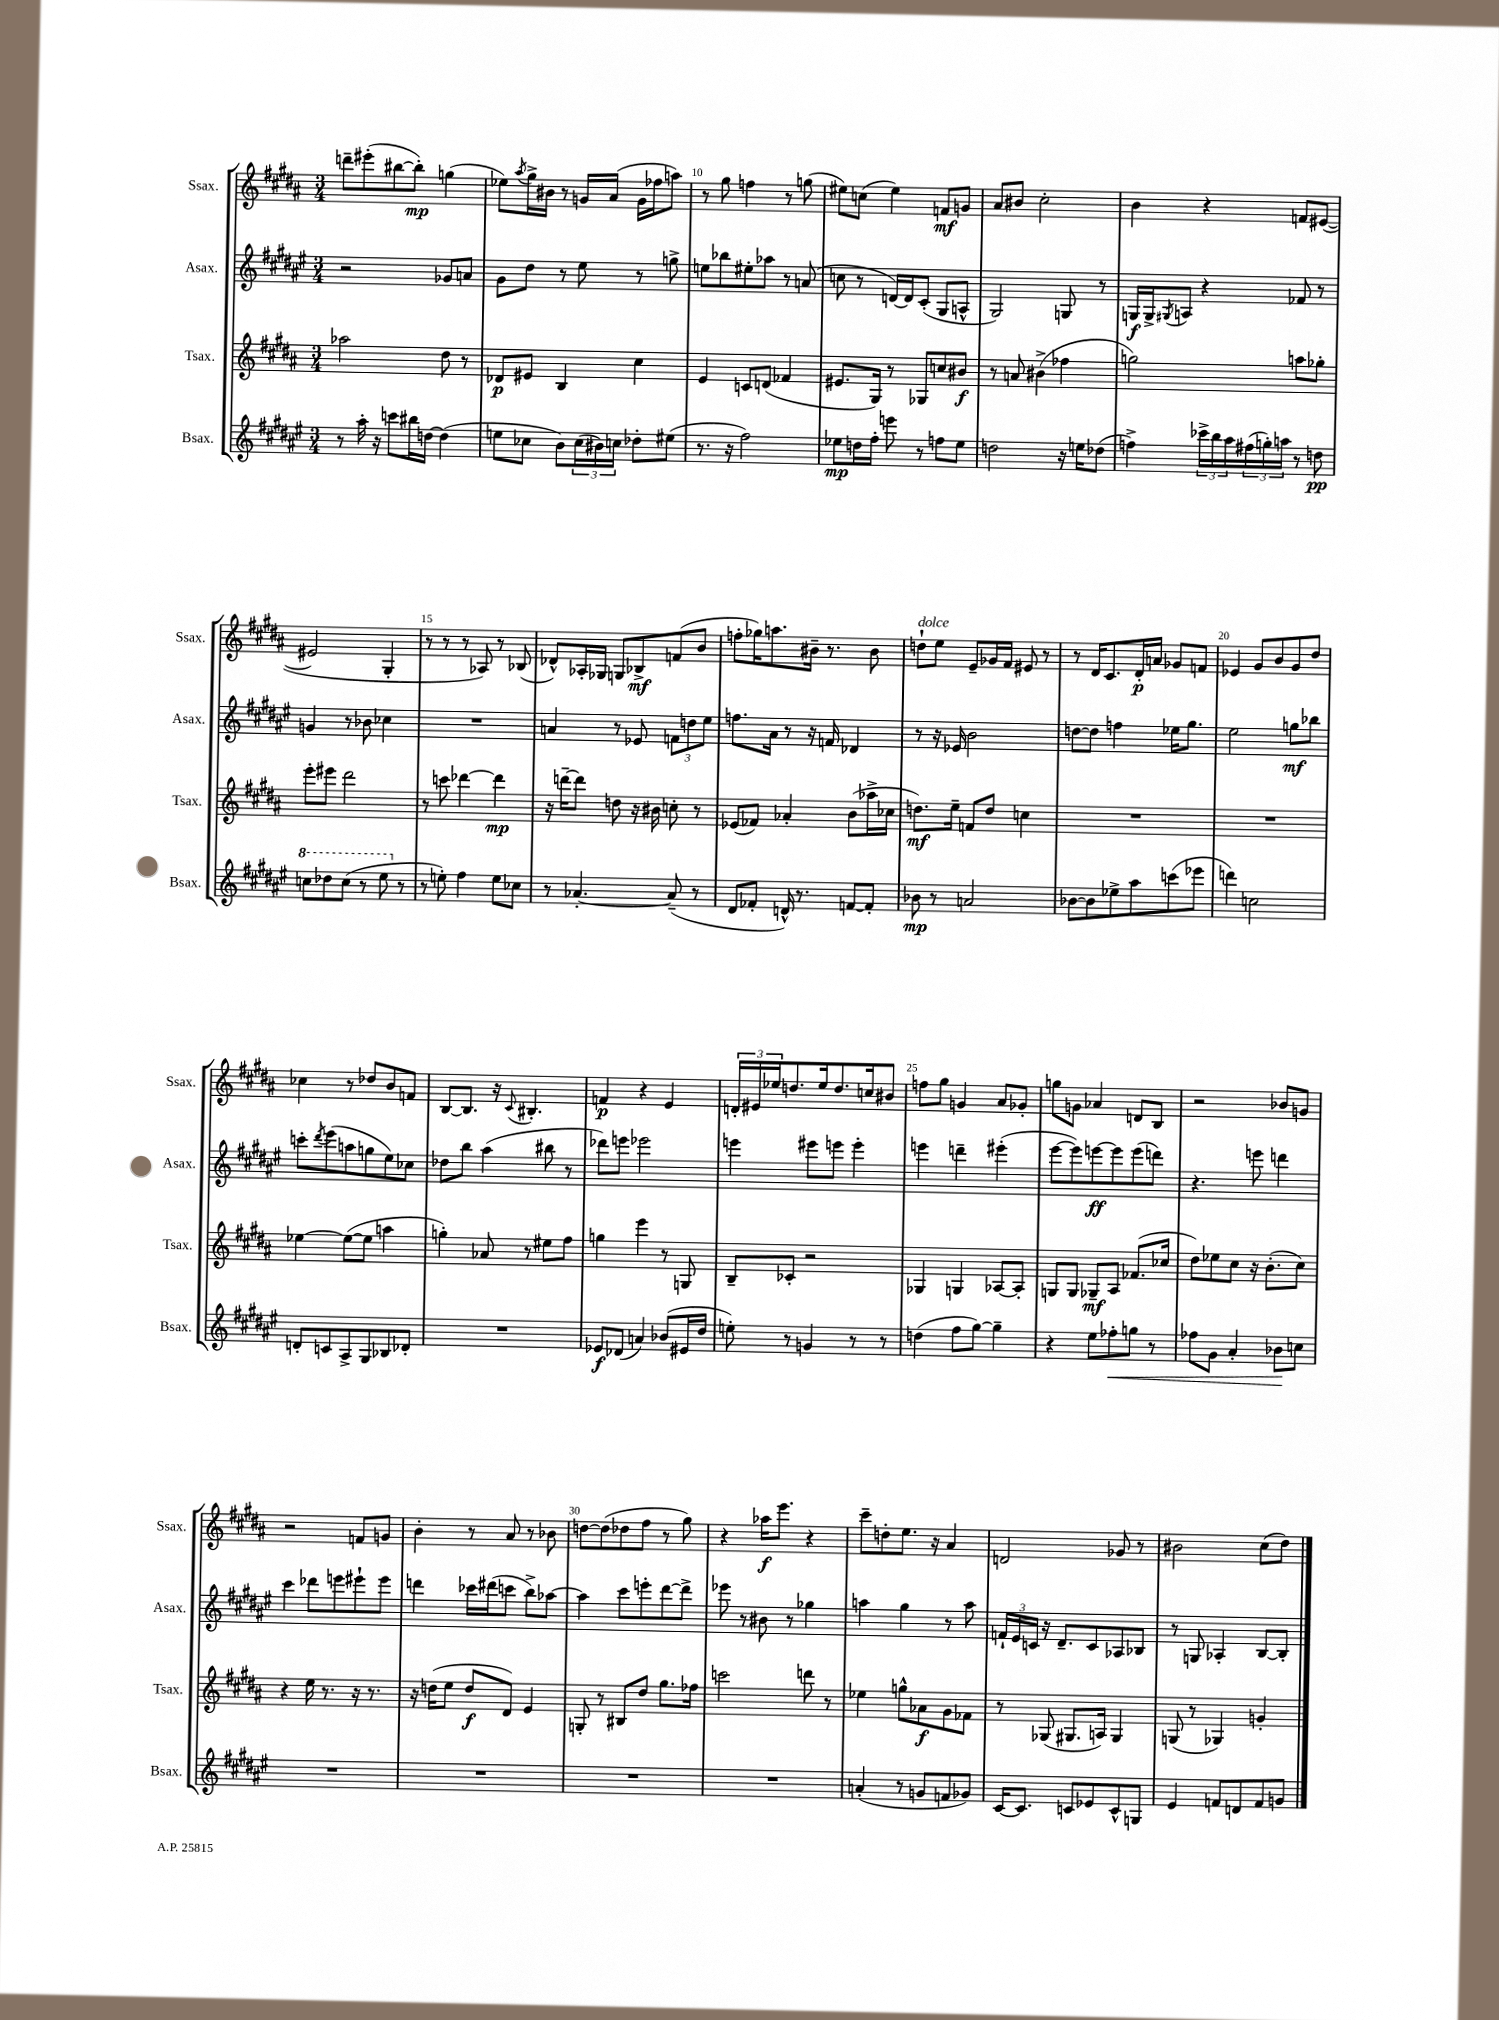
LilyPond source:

<<
\new StaffGroup <<
\new Staff = "s0" \with { instrumentName = "Ssax." shortInstrumentName = "Ssax." } {
    \clef treble \key b \major \numericTimeSignature \time 3/4
    d'''8-- eis'''8-.( bis''8~ bis''8-.\mp) g''4( |
    ees''8) \acciaccatura { ais''8 } gis''16-> bis'16 r8 g'16 ais'16( g'16 fes''16 a''8) |
    r8 gis''8 f''4 r8 g''8( |
    eis''8) c''8( eis''4) f'8\mf g'8 |
    ais'8 bis'8 cis''2-. |
    b'4 r4 f'8 eis'8~( |
    eis'2 gis4-. |
    r8 r8 r8 aes8) r8 bes8( |
    des'8-^) aes16-. ges16 g8 bes8->\mf f'8( b'8 |
    f''8-. ges''16) a''8. bis'16-- r8. bis'8 |
    d''8-!^\markup { \italic "dolce" } e''8 e'8-- ges'16 fis'16 eis'8 r8 |
    r8 dis'16 cis'8. dis'16-.\p a'16 ges'8 f'8 |
    ees'4 gis'8 b'8 gis'8 dis''8 |
    ces''4 r8 des''8 b'8 f'8 |
    b8~ b8. r16 \appoggiatura { cis'8 } bis4.-. |
    f'4\p r4 e'4 |
    \tuplet 3/2 { d'16-. eis'16 ees''16 } d''8. ees''16 d''8. c''16 bis'8 |
    f''8 gis''8 g'4 ais'8 ges'8-. |
    g''8 g'8 aes'4 d'8 b8 |
    r2 bes'8 g'8 |
    r2 f'8 g'8 |
    b'4-. r8 ais'8 r8 bes'8 |
    d''8~ d''8( des''8 fis''8 r8 gis''8) |
    r4 aes''16\f e'''8. r4 |
    cis'''8-- d''8-. e''8. r16 ais'4 |
    d'2 ges'8 r8 |
    bis'2 cis''8( dis''8) \bar "|." |
}
\new Staff = "s1" \with { instrumentName = "Asax." shortInstrumentName = "Asax." } {
    \clef treble \key fis \major \numericTimeSignature \time 3/4
    r2 ges'8 a'8 |
    gis'8 dis''8 r8 eis''8 r8 g''8-> |
    e''8 bes''8 eis''8-. aes''8 r8 a'8( |
    c''8 r8 d'16~) d'16 cis'8-.( gis8 a8-^ |
    gis2) g8 r8 |
    g16\f g16-> \acciaccatura { gis8 } a8 r4 fes'8 r8 |
    g'4 r8 bes'8 ces''4 |
    R2. |
    a'4 r8 ees'8 \tuplet 3/2 { f'8 d''8 eis''8 } |
    f''8. ais'16 r8 r16 f'16 des'4 |
    r8 r16 ees'16 b'2 |
    d''8~ d''8 f''4 ees''16 gis''8. |
    eis''2 g''8\mf bes''8 |
    c'''8-. \acciaccatura { dis'''8 } eis'''8( a''8 g''8 eis''8) ces''8 |
    des''8 b''8 ais''4( bis''8 r8 |
    des'''8) e'''8 ees'''2 |
    e'''4 eis'''8 e'''8 e'''4-. |
    e'''4 d'''4-- eis'''4-.( |
    eis'''8~ eis'''8) e'''8~\ff e'''8 e'''8( d'''8) |
    r4. e'''8 d'''4 |
    cis'''4 des'''8 e'''8 eis'''8-! eis'''8 |
    d'''4 ces'''16 dis'''16( c'''8 b''8->) aes''8~ |
    aes''4 cis'''8 e'''8-. dis'''8~ dis'''8-> |
    ees'''8 r8 bis'8 r8 ges''4 |
    a''4 gis''4 r8 a''8 |
    \tuplet 3/2 { f'16-! eis'16 c'16 } r16 dis'8.-- c'8 aes8 bes8 |
    r8 g8 aes4-. b8~ b8-. \bar "|." |
}
\new Staff = "s2" \with { instrumentName = "Tsax." shortInstrumentName = "Tsax." } {
    \clef treble \key b \major \numericTimeSignature \time 3/4
    aes''2 dis''8 r8 |
    des'8\p eis'8 b4 cis''4 |
    e'4 c'8 d'8( fes'4 |
    eis'8. gis16) r8 ges8 c''8 bis'8\f |
    r8 a'8 bis'4->( fes''4 |
    g''2) a''8 ges''8-. |
    e'''8-. eis'''8 dis'''2 |
    r8 c'''8 des'''4~ des'''4\mp |
    r16 d'''16~-- d'''8 d''8 r16 bis'16 c''8-. r8 |
    ees'8( fes'8) aes'4-. b'8( aes''16-> ces''16 |
    d''8.\mf) e''16-- f'8 d''8 c''4 |
    R2. |
    R2. |
    ees''4~ ees''8~( ees''8 a''4 |
    g''4-.) aes'8 r8 eis''8 fis''8 |
    g''4 e'''4 r8 g8 |
    b8-- ces'8-. r2 |
    ges4 g4 aes8~ aes8-. |
    g8 g8 ges8--\mf ais8 fes'8.( ces''16 |
    dis''8) ees''8 cis''8 r16 b'8.-.( cis''8) |
    r4 e''16 r8. r16 r8. |
    r16 d''16( e''8 d''8\f dis'8) e'4 |
    g8-. r8 bis8 dis''8 gis''8. fes''16 |
    c'''2 d'''8 r8 |
    ees''4 g''8-^ aes'8\f gis'8 fes'8 |
    r8 ges8( gis8. a16) gis4 |
    g8( r8 ges4) g'4-. \bar "|." |
}
\new Staff = "s3" \with { instrumentName = "Bsax." shortInstrumentName = "Bsax." } {
    \clef treble \key fis \major \numericTimeSignature \time 3/4
    r8 ais''16-. r16 c'''8 bis''16 d''16~ d''4( |
    e''8 ces''8 b'8) \tuplet 3/2 { ces''16( bis'16) c''16 } des''8-. eis''8( |
    r8. r16 fis''2) |
    ees''8\mp d''16 fis''16-. e'''8 r8 f''8 ees''8 |
    d''2 r16 e''16 des''8( |
    f''4->) \tuplet 3/2 { ces'''16-> b''16 ais''16 } \tuplet 3/2 { fis''16( g''16-.) a''16 } r8 d''8\pp |
    \ottava #1 c'''8 des'''8 c'''8( r8 eis'''8 \ottava #0 r8 |
    r8 e''8-.) fis''4 e''8 ces''8 |
    r8 aes'4.~-. aes'8--( r8 |
    dis'8 fes'8-. d'16-^) r8. f'8~ f'8-. |
    bes'8\mp r8 a'2 |
    bes'8~ bes'8 ees''8-> ais''8 c'''8( ees'''8 |
    d'''4) c''2 |
    d'8-. c'8 ais8-> gis8 bes8 des'8-. |
    R2. |
    ees'8\f des'8( a'4) bes'8( eis'16 dis''16 |
    e''8-.) r8 g'4 r8 r8 |
    d''4( fis''8 gis''8~) gis''4-- |
    r4 eis''8 fes''8-.\< g''8 r8 |
    fes''8 gis'8 ais'4-. bes'8\! c''8 |
    R2. |
    R2. |
    R2. |
    R2. |
    a'4-.( r8 g'8 f'8 ges'8) |
    cis'16~ cis'8. c'8 ees'8 c'8-^ g8 |
    eis'4 f'8 d'8 f'8 g'8 \bar "|." |
}
>>
>>
\layout { \context { \Score currentBarNumber = #8 \override BarNumber.break-visibility = ##(#f #t #t) barNumberVisibility = #(every-nth-bar-number-visible 5) } }
